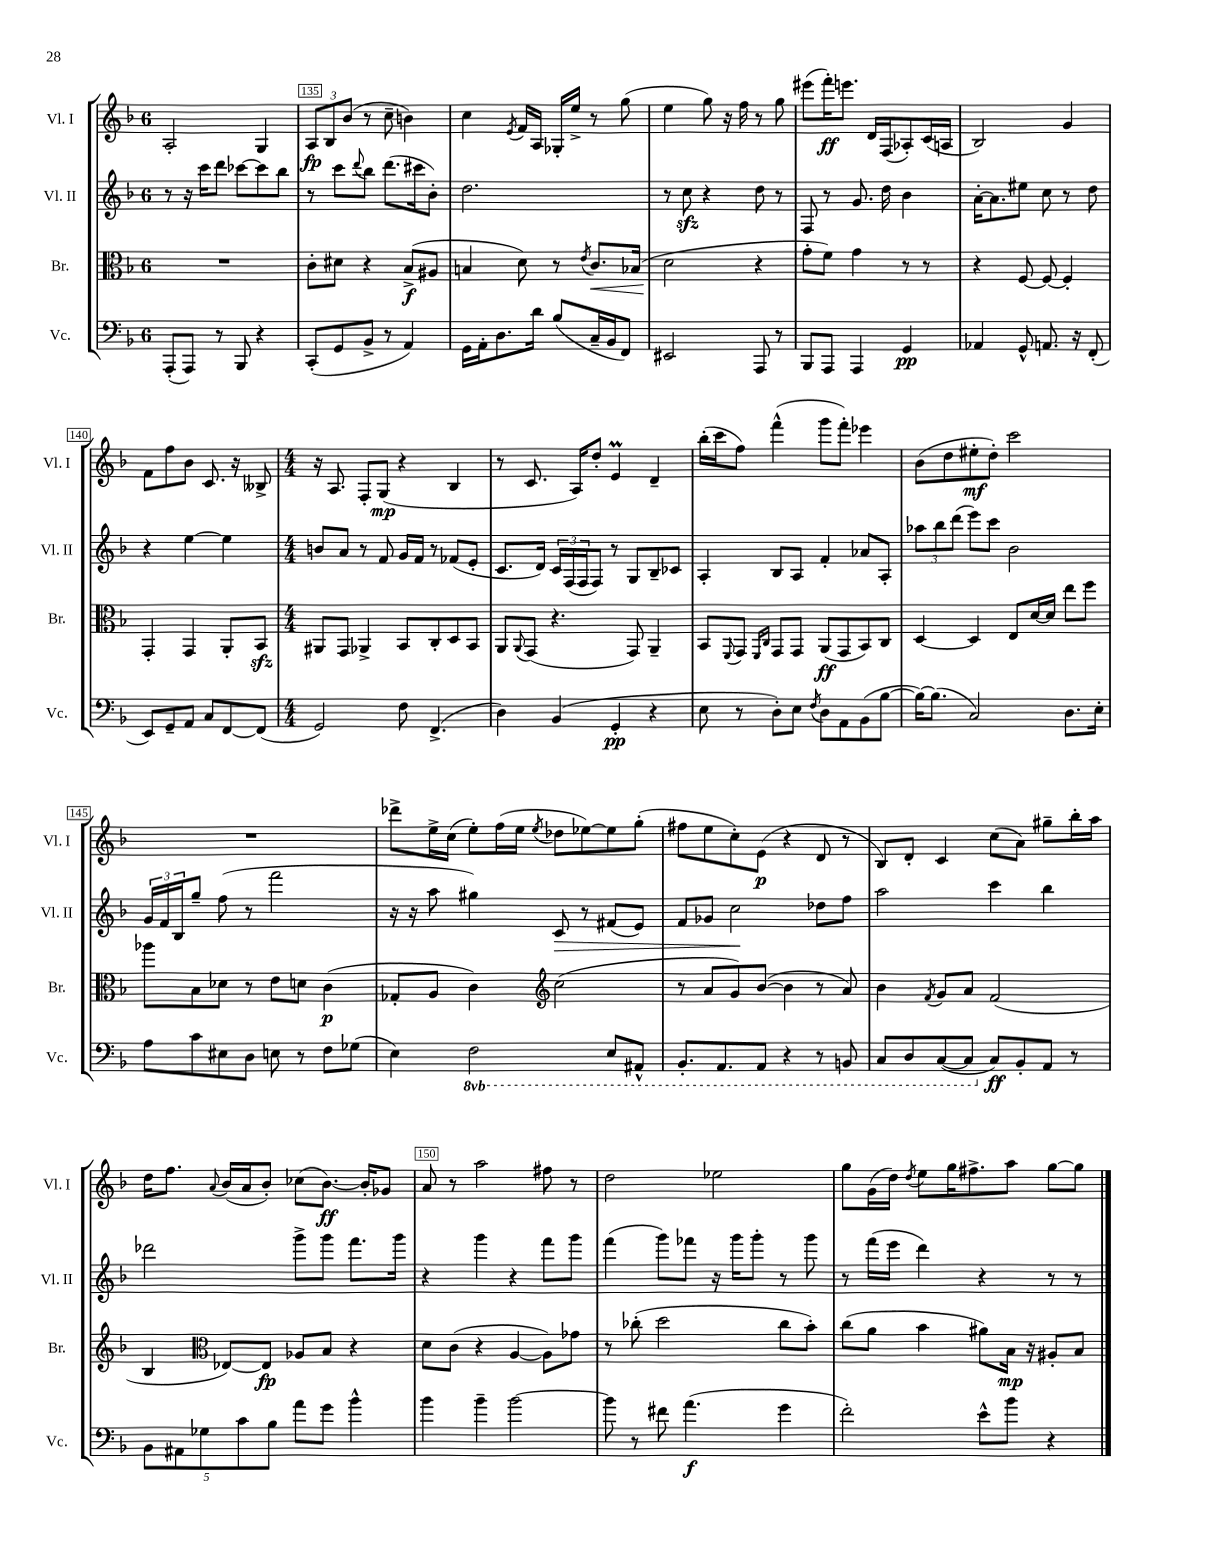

**kern	**dynam	**kern	**dynam	**kern	**dynam	**kern	**dynam
*part4	*part4	*part3	*part3	*part2	*part2	*part1	*part1
*staff4	*staff4	*staff3	*staff3	*staff2	*staff2	*staff1	*staff1
*I"Vc.	*	*I"Br.	*	*I"Vl. II	*	*I"Vl. I	*
*I'Vc.	*	*I'Br.	*	*I'Vl. II	*	*I'Vl. I	*
*clefF4	*	*clefC3	*	*clefG2	*	*clefG2	*
*k[b-]	*	*k[b-]	*	*k[b-]	*	*k[b-]	*
*M6/8	*	*M6/8	*	*M6/8	*	*M6/8	*
=134	=134	=134	=134	=134	=134	=134	=134
(8AAA'/L	.	2.r	.	8r	.	2A'/	.
8AAA/J)	.	.	.	16r	.	.	.
.	.	.	.	16ccc\KL	.	.	.
8r	.	.	.	8ddd\J	.	.	.
8BBB-/	.	.	.	[8ccc-X\L	.	.	.
4r	.	.	.	8ccc-\]	.	4G/	.
.	.	.	.	8bb-\J	.	.	.
=135	=135	=135	=135	=135	=135	=135	=135
(8CC'/L	.	8c'\L	.	8r	.	12A/L	fp
.	.	.	.	.	.	12B-/	.
8GG/	.	8d#X\J	.	8ccc\L	.	.	.
.	.	.	.	.	.	(12b-/J	.
.	.	.	.	8qqddd/	.	.	.
8BB-^/J	.	4r	.	8bb-\J	.	8r	.
8r	.	.	.	(8.ddd\L	.	8cc~\	.
4AA/)	.	(8B-^/L	f	.	.	4bn\)	.
.	.	.	.	16ccc#X\k	.	.	.
.	.	8A#X/J	.	8b-'\J)	.	.	.
=136	=136	=136	=136	=136	=136	=136	=136
16GG\LL	.	4Bn/	.	2.dd\	.	4cc\	.
16AA'\J	.	.	.	.	.	.	.
8.D\	.	.	.	.	.	.	.
.	.	.	.	.	.	8qe/	.
.	.	8d\)	.	.	.	16f/LL	.
16d\Jk	.	.	.	.	.	16A/JJ	.
(8B-/L	.	8r	.	.	.	16G-X'/LL	.
.	.	.	.	.	.	16ee^/JJ	.
.	.	8qe/	.	.	.	.	.
!	!	!	!LO:HP:b	!	!	!	!
16C~/L	.	8.c/L	<	.	.	8r	.
16BB-/J	.	.	.	.	.	.	.
8FF/J)	.	.	.	.	.	(8gg\	.
.	.	(16B-X/Jk	.	.	.	.	.
=137	=137	=137	=137	=137	=137	=137	=137
2EE#X/	.	2d\	.	8r	.	4ee\	.
.	.	.	.	8cczz\	.	.	.
.	.	.	.	4r	.	8gg\)	.
.	.	.	.	.	.	16r	.
.	.	.	.	.	.	16ff\	.
8AAA/	.	4r	[	8dd\	.	8r	.
8r	.	.	.	8r	.	8gg\	.
=138	=138	=138	=138	=138	=138	=138	=138
8BBB-/L	.	8g'\L	.	8F/	.	(8eee#X\L	.
8AAA/J	.	8f\J)	.	8r	.	16fff'\K)	ff
.	.	.	.	.	.	8.eeen\J	.
4AAA/	.	4g\	.	8.g/	.	.	.
.	.	.	.	.	.	16d/LL	.
.	.	.	.	16dd\	.	(16F/J	.
4GG/	pp	8r	.	4b-\	.	8A-X'/)	.
.	.	8r	.	.	.	(16c/L	.
.	.	.	.	.	.	16An/JJ	.
=139	=139	=139	=139	=139	=139	=139	=139
4AA-X/	.	4r	.	[16a'\KL	.	2B-/)	.
.	.	.	.	8.a\]	.	.	.
8GG^^/	.	[8F/	.	8ee#X\J	.	.	.
8.AAn/	.	8F/_	.	8cc\	.	.	.
.	.	4F'/]	.	8r	.	4g/	.
16r	.	.	.	.	.	.	.
(8FF'/	.	.	.	8dd\	.	.	.
!!LO:LB:g=z
=140	=140	=140	=140	=140	=140	=140	=140
8EE/L)	.	4GG'/	.	4r	.	8f\L	.
8GG~/	.	.	.	.	.	8ff\	.
8AA/J	.	4GG/	.	[4ee\	.	8b-\J	.
8C/L	.	.	.	.	.	8.c/	.
[8FF/	.	8AA'/L	.	4ee\]	.	.	.
.	.	.	.	.	.	16r	.
(8FF/J]	.	8BB-zz/J	.	.	.	8B--X^/	.
=141	=141	=141	=141	=141	=141	=141	=141
*M4/4	*	*M4/4	*	*M4/4	*	*M4/4	*
2GG/)	.	8AA#X/L	.	8bn/L	.	16r	.
.	.	.	.	.	.	8.A/	.
.	.	8GG/J	.	8a/J	.	.	.
.	.	4AA-X^/	.	8r	.	8F'/L	.
.	.	.	.	8f/	.	(8G/J	mp
8F\	.	8BB-/L	.	16g/LL	.	4r	.
.	.	.	.	16f/JJ	.	.	.
(4.FF^/	.	8C'/	.	8r	.	.	.
.	.	8D/	.	(8f-X/L	.	4B-/	.
.	.	8BB-/J	.	8e'/J	.	.	.
=142	=142	=142	=142	=142	=142	=142	=142
4D\)	.	8AA/L	.	8.c/L	.	8r	.
.	.	8qqAA/	.	.	.	.	.
.	.	(8GG/J	.	.	.	8.c/	.
.	.	.	.	16d/Jk)	.	.	.
(4BB-/	.	4.r	.	24c/LL	.	.	.
.	.	.	.	(24F/	.	.	.
.	.	.	.	.	.	16A/KL)	.
.	.	.	.	24F/J	.	.	.
.	.	.	.	8F/J)	.	8dd'/J	.
4GG'/	pp	.	.	8r	.	4em/	.
.	.	8GG/)	.	8G/L	.	.	.
4r	.	4AA~/	.	8B-~/	.	4d~/	.
.	.	.	.	8c-X/J	.	.	.
=143	=143	=143	=143	=143	=143	=143	=143
8E\	.	8BB-/L	.	4A'/	.	(16bb-'\LL	.
.	.	.	.	.	.	16ccc\J	.
.	.	8qqFF/	.	.	.	.	.
8r	.	8GG/J	.	.	.	8ff\J)	.
.	.	16qqFF/LL	.	.	.	.	.
.	.	16qqC/JJ	.	.	.	.	.
8D'\L)	.	8GG/L	.	8B-/L	.	(4fff^^\	.
8E\J	.	8GG/J	.	8A/J	.	.	.
8qF/	.	.	.	.	.	.	.
8D\L	.	(8AA/L	ff	4f'/	.	8ggg\L	.
8AA\	.	8GG/	.	.	.	8fff'\J)	.
(8BB-\	.	8BB-/)	.	8a-X/L	.	4eee-X\	.
[8B-\J	.	8C/J	.	8A'/J	.	.	.
=144	=144	=144	=144	=144	=144	=144	=144
16B-\KL_)	.	[4D/	.	12aa-X\L	.	(8b-\L	.
(8.B-\J]	.	.	.	.	.	.	.
.	.	.	.	12bb-\	.	.	.
.	.	.	.	.	.	8dd\	.
.	.	.	.	(12ddd\J	.	.	.
2C/)	.	4D/]	.	8eee\L)	.	8ee#X'\	mf
.	.	.	.	8ccc\J	.	8dd'\J)	.
.	.	8E/L	.	2b-\	.	2ccc\	.
.	.	[16d/L	.	.	.	.	.
.	.	16d/JJ]	.	.	.	.	.
8.D\L	.	8ee\L	.	.	.	.	.
.	.	8ff\J	.	.	.	.	.
16E'\Jk	.	.	.	.	.	.	.
!!LO:LB:g=z
=145	=145	=145	=145	=145	=145	=145	=145
8A\L	.	8aa-X\L	.	24g/LL	.	1r	.
.	.	.	.	24f/	.	.	.
.	.	.	.	24B-/J	.	.	.
8c\	.	8B-\	.	8gg~/J	.	.	.
8E#X\	.	8d-X\J	.	(8ff\	.	.	.
8D\J	.	8r	.	8r	.	.	.
8En\	.	8e\L	.	2fff\	.	.	.
8r	.	8dn\J	.	.	.	.	.
8F\L	.	(4c\	p	.	.	.	.
(8G-X\J	.	.	.	.	.	.	.
=146	=146	=146	=146	=146	=146	=146	=146
4E\)	.	8G-X'/L	.	16r	.	8ddd-X^\L	.
.	.	.	.	16r	.	.	.
.	.	8A/J	.	8aa\	.	16ee^\L	.
.	.	.	.	.	.	(16cc\JJ	.
*8ba	*	*	*	*	*	*	*
2FF\	.	4c\)	.	4gg#X\)	.	8ee'\L)	.
.	.	.	.	.	.	(16ff\L	.
.	.	.	.	.	.	16ee\JJ	.
*	*	*clefG2	*	*	*	*	*
.	.	.	.	.	.	8qee/	.
!	!	!	!	!	!LO:HP:b	!	!
.	.	(2cc\	.	8c/	>	8dd-X\L	.
.	.	.	.	8r	.	[8ee-X\)	.
8EE/L	.	.	.	(8f#X/L	.	8ee-\]	.
8AAA#X^^/J	.	.	.	8e/J)	.	(8gg'\J	.
=147	=147	=147	=147	=147	=147	=147	=147
8.BBB-'/L	.	8r	.	8f/L	.	8ff#X\L	.
.	.	8a/L	.	8g-X/J	.	8ee\	.
8.AAA/	.	.	.	.	.	.	.
.	.	8g/)	.	2cc\	.	8cc'\)	.
8AAA/J	.	([8b-/J	.	.	.	(8e\J	p
4r	.	4b-\]	.	.	.	4r	.
8r	.	8r	.	8dd-X\L	]	8d/	.
8BBBn/	.	8a/)	.	8ff\J	.	8r	.
=148	=148	=148	=148	=148	=148	=148	=148
8CC/L	.	4b-\	.	2aa\	.	8B-/L)	.
8DD/	.	.	.	.	.	8d'/J	.
.	.	8qf/	.	.	.	.	.
([8CC/	.	8g/L	.	.	.	4c/	.
8CC/J]	.	8a/J	.	.	.	.	.
*X8ba	*	*	*	*	*	*	*
8C/L)	ff	(2f/	.	4ccc\	.	(8cc\L	.
8BB-'/	.	.	.	.	.	8a\J)	.
8AA/J	.	.	.	4bb-\	.	8gg#X~\L	.
8r	.	.	.	.	.	16bb-'\L	.
.	.	.	.	.	.	16aa\JJ	.
!!LO:LB:g=z
=149	=149	=149	=149	=149	=149	=149	=149
10BB-\L	.	4B-/	.	2ddd-X\	.	16dd\KL	.
.	.	.	.	.	.	8.ff\J	.
10AA#X\	.	.	.	.	.	.	.
10G-X\	.	.	.	.	.	.	.
*	*	*clefC3	*	*	*	*	*
.	.	.	.	.	.	8qqa/	.
.	.	[8E-X/L)	.	.	.	(16b-/LL	.
10c\	.	.	.	.	.	.	.
.	.	.	.	.	.	16a/J	.
.	.	8E-/J]	fp	.	.	8b-'/J)	.
10B-\J	.	.	.	.	.	.	.
8a\L	.	8A-X/L	.	8ggg^\L	.	(8cc-X\L	.
8g\J	.	8B-/J	.	8ggg\J	.	[8.b-\J)	ff
4b-^^\	.	4r	.	8.fff\L	.	.	.
.	.	.	.	.	.	16b-'/KL]	.
.	.	.	.	.	.	8g-X/J	.
.	.	.	.	16ggg\Jk	.	.	.
=150	=150	=150	=150	=150	=150	=150	=150
4b-\	.	8d\L	.	4r	.	8a/	.
.	.	(8c\J	.	.	.	8r	.
4b-~\	.	4r	.	4ggg\	.	2aa\	.
[2b-\	.	[4A/	.	4r	.	.	.
.	.	8A\L])	.	8fff\L	.	8ff#X\	.
.	.	8g-X\J	.	8ggg\J	.	8r	.
=151	=151	=151	=151	=151	=151	=151	=151
8b-\]	.	8r	.	(4fff\	.	2dd\	.
8r	.	(8cc-X'\	.	.	.	.	.
8f#X\	.	2dd\	.	8ggg\L)	.	.	.
(4.a\	f	.	.	8fff-X\J	.	.	.
.	.	.	.	16r	.	2ee-X\	.
.	.	.	.	16ggg\KL	.	.	.
.	.	.	.	8ggg'\J	.	.	.
4g\	.	8cc-\L	.	8r	.	.	.
.	.	8b-'\J)	.	8ggg\	.	.	.
=152	=152	=152	=152	=152	=152	=152	=152
2f'\)	.	(8cc\L	.	8r	.	8gg\L	.
.	.	8a\J	.	(16fff\LL	.	(16g\L	.
.	.	.	.	16eee\JJ	.	16dd\JJ)	.
.	.	.	.	.	.	8qdd/	.
.	.	4b-\	.	4ddd\)	.	8ee\L	.
.	.	.	.	.	.	16gg\K	.
.	.	.	.	.	.	8.ff#X^\	.
8e^^\L	.	8a#X\L)	.	4r	.	.	.
8b-\J	.	16B-\Jk	mp	.	.	8aa\J	.
.	.	16r	.	.	.	.	.
4r	.	8A#X'/L	.	8r	.	[8gg\L	.
.	.	8B-/J	.	8r	.	8gg\J]	.
==	==	==	==	==	==	==	==
*-	*-	*-	*-	*-	*-	*-	*-
